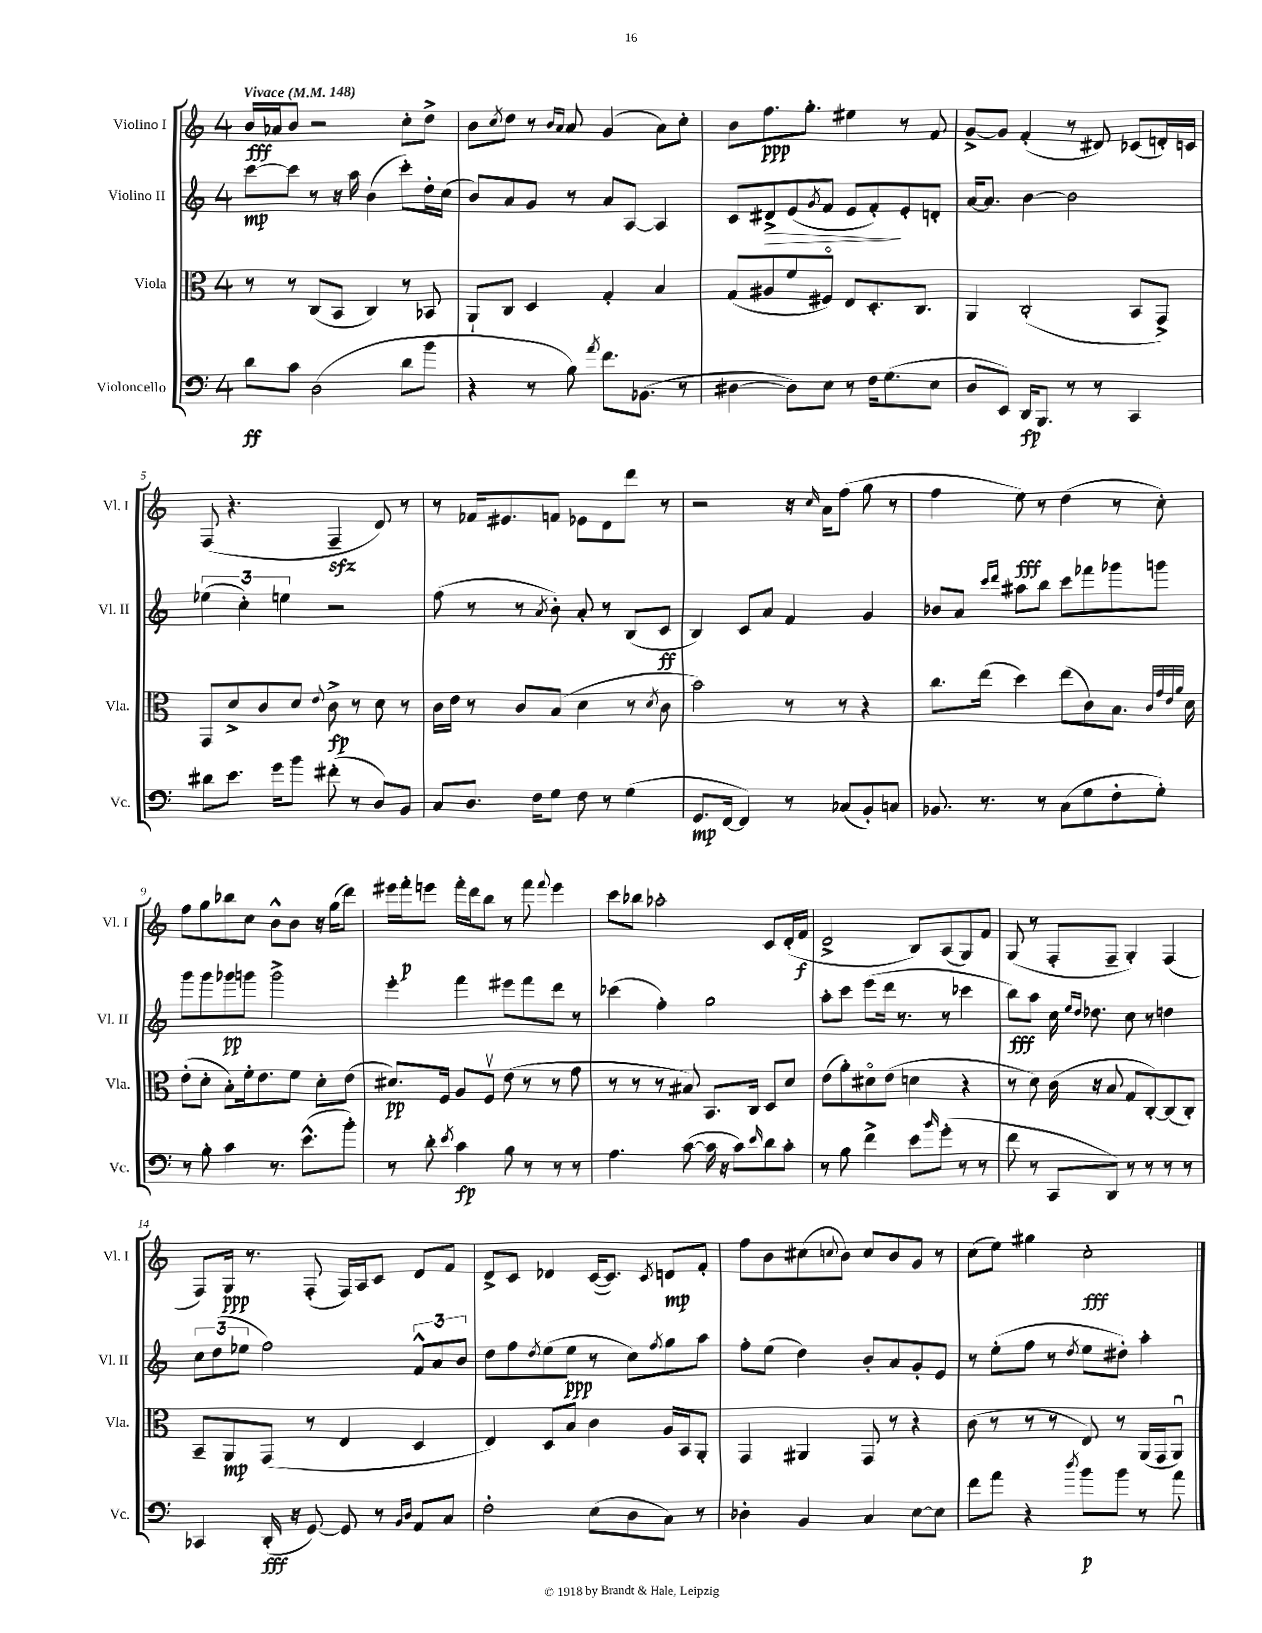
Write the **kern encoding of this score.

**kern	**kern	**kern	**kern
*staff4	*staff3	*staff2	*staff1
*clefF4	*clefC3	*clefG2	*clefG2
*k[]	*k[]	*k[]	*k[]
*M4/4	*M4/4	*M4/4	*M4/4
*MM148	*MM148	*MM148	*MM148
8d\L	8r	[8ccc\L	16b/LL
.	.	.	16a-/J
8c\J	8r	8ccc\]J	8b/J
(2D\	(8C/L	8r	2r
.	8BB/J	16r	.
.	.	16aa\	.
.	4C/)	(4b\	.
8d\L	8r	8ccc'\L)	8cc'\L
8b\J	8BB-/	16dd'\L	8dd^\J
.	.	(16cc\JJ	.
=	=	=	=
4r	8AA`/L	8b/L)	8b\L
.	.	.	8qcc/
.	8C/J	8a/	8dd\J
8r	4D/	8g/J	8r
.	.	.	16qqb/LL
.	.	.	16qqa/JJ
8B\)	.	8r	8a/
8qa/	.	.	.
8.f\L	4G'/	8a/L	(4g/
.	.	[8A/J	.
(8.BB-\J	.	.	.
.	4B/	4A/]	8a\L)
8r	.	.	8cc'\J
=	=	=	=
[4D#\	(8G/L	8c/L	8b\L
.	8A#/	8d#^/	8.ff\
8D#\]L)	8f/	(8e/	.
.	.	.	8.gg'\J
.	.	8qg/	.
8E\J	8F#o/J)	8f/J	.
8r	8E/L	8e/L	4ee#\
16F\LK	8.D'/	8f'/)	.
(8.G\	.	.	.
.	.	8e'/	8r
.	8.C/J	.	.
8E\J	.	8d'/J	8f/
=	=	=	=
8D/L	4AA/	[16a/LK	[8g^/L
.	.	8.a/]J	.
8EE/J)	.	.	8g/]J
16DD/LK	(2C'/	[4b\	(4f'/
8.BBB/J	.	.	.
8r	.	2b\]	8r
8r	.	.	8d#/)
4CC/	8BB/L	.	(8c-/L
.	8GG^/J)	.	16d'/L)
.	.	.	16c/JJ
=	=	=	=
8d#\L	8GG/L	(6ee-\	(8F/
8.e\J	8d^/	.	4.r
.	.	6cc'\)	.
.	8c/	.	.
16g\LK	.	.	.
.	.	6ee\	.
8b\J	8d/J	.	.
.	8qqe/	.	.
(8f#'\	8c^\	2r	4F~/
8r	8r	.	.
8D/L)	8d\	.	8d/)
8BB/J	8r	.	8r
=	=	=	=
8C/L	16c\LL	(8ff\	8r
.	16e\JJ	.	.
8.D/J	8r	8r	16f-/LK
.	.	.	8.e#/
.	8c/L	8r	.
16F\LK	.	.	.
.	.	8qa/	.
8G\J	(8B/J	8b'\)	8f/J
8F\	4d\	8a'/	8e-\L
8r	.	8r	8d\
(4G\	8r	(8B/L	8ddd\J
.	8qd/	.	.
.	8c\	8c/J	8r
=	=	=	=
8.GG/L	2b\)	4B/)	2r
[16FF/Jk	.	.	.
4FF/])	.	8c/L	.
.	.	8a/J	.
8r	8r	4f/	16r
.	.	.	16qqcc/
.	.	.	16a\LK
(8C-/L	8r	.	(8ff\J
8BB'/)	4r	4g/	8gg\
8C/J	.	.	8r
=	=	=	=
8.BB-/	8.cc\L	8b-/L	4ff\
.	.	8a/J	.
8.r	(16ee\Jk	.	.
.	.	16qqccc/LL	.
.	.	16qqddd/JJ	.
.	4dd\)	8aa#\L	8ee\)
8r	.	8bb\J	8r
(8C\L	(8ee\L	8ccc\L	(4dd\
8G\	8c\)	8fff-\	.
8F'\	8.B\J	8ggg-\	8r
8G'\J)	.	8ggg\J	8cc'\)
.	32qqc/LLL	.	.
.	32qqg/	.	.
.	32qqe/	.	.
.	32qqa/JJJ	.	.
.	16d\	.	.
=	=	=	=
8r	(8e'\L	8ggg\L	8ff\L
8B'\	8d'\J	8ggg\	8gg\
4c\	8B'\L)	8ggg-\	8bb-\
.	16f'\k	8ggg\J	8cc\J
.	8.e\	.	.
8.r	.	2ggg^\	8b^^\L
.	8f\J	.	8b\J
(8.e^^\L	.	.	.
.	8d'\L	.	16r
.	.	.	(16gg\LK
8b'\J)	(8e\J	.	8ddd\J)
=	=	=	=
8r	8.d#/L)	4eee'\	16eee#\LL
.	.	.	16fff'\J
8d'\	.	.	8eee\J
.	16F/Jk	.	.
8qe/	.	.	.
4c\	8A/L	4fff\	16fff'\LL
.	.	.	16ddd\J
.	8Fv/J	.	8bb\J
8B\	(8e\	8eee#\L	8r
8r	8r	8fff\	8fff\
.	.	.	8qqfff/
8r	8r	8ddd\J	4eee\
8r	8g\	8r	.
=	=	=	=
4.A\	8r	(4ccc-\	8ccc\L
.	8r	.	8bb-\J
.	8r	4ff'\)	2aa-'\
([8c\	8B#/)	.	.
16c\]	8.BB/L	2gg\	.
16r	.	.	.
8c\L)	.	.	.
.	16C/Jk	.	.
16qqe/	.	.	.
8d\	8D/L	.	8c/L
8c'\J	8d/J	.	(16d'/L
.	.	.	16f/JJ
=	=	=	=
8r	(8e\L	8aa'\L	2d^/
8B\	8a'\)	8ccc\J	.
4f^\	8d#o\	(8eee\L	.
.	(8e\J	16ddd\Jk	.
.	.	8.r	.
8e\L	4d\	.	8B/L)
16qqb/	.	.	.
(8g'\J	.	8r	(8A/
8r	4r	4ccc-\	8G/)
8r	.	.	8f/J
=	=	=	=
8f\	8r	8bb\L)	(8G/
8r	8d\)	8aa\J	8r
8CC/L	(16c\	16cc\	8F'/L
.	.	16qqee/LL	.
.	.	16qqdd/JJ	.
.	16r	8.dd-\	.
8DD/J)	8B/	.	8F~/J
8r	8G/L	8cc\	4G'/)
8r	[8C'/)	8r	.
8r	(8C/]	4dd\	(4F/
8r	8C'/J)	.	.
=	=	=	=
4CC-/	8BB~/L	12cc\L	8F/L)
.	.	(12dd\	.
.	8AA/	.	16G/Jk
.	.	12ee-\J	.
.	.	.	8.r
(16DD'/	(8GG/J	2ff\)	.
16r	.	.	.
[8GG/)	8r	.	(8F'/
8GG/]	4E/	.	16F/LL)
.	.	.	16A/J
8r	.	.	8c/J
16qqBB/LL	.	.	.
16qqD/JJ	.	.	.
8AA/L	4D/	12f^^/L	8d/L
.	.	12a/	.
8C/J	.	.	8f/J
.	.	12b/J	.
=	=	=	=
2F'\	4E/)	8dd\L	8d^/L
.	.	8ff\	8c/J
.	.	8qdd/	.
.	8D/L	(8ee\	4d-/
.	8B/J	8ee\J	.
(8E\L	4c\	8r	([16c/LK
.	.	.	8.c/]J)
8D\	.	8cc\L)	.
.	.	8qff/	8qc/
8C\J)	16A/LL	8gg\	8d/L
.	16BB/J	.	.
8r	8AA'/J	8aa\J	8f'/J
=	=	=	=
4D-'\	4GG/	8ff'\L	8ff\L
.	.	(8ee\J	8b\
4BB/	4AA#/	4dd\)	(8cc#\
.	.	.	8qqcc/
.	.	.	8b\J)
4C/	8GG/	8b'/L	8cc/L
.	8r	8a/	8b/
[8E\L	4r	8g'/	8g/J
8E\]J	.	8e/J	8r
=	=	=	=
8f\L	(8c\	8r	(8cc\L
8a\J	8r	(8ee'\L	8ee\J)
4r	8r	8ff\J	4gg#\
.	8r	8r	.
8qdd/	.	8qdd/	.
8b\L	8E/)	8ee\L	2cc'\
8b\J	8r	8dd#'\J)	.
8r	(16AA/LL	4aa'\	.
.	16GG/J	.	.
8a\	8AAu/J)	.	.
==	==	==	==
*-	*-	*-	*-
